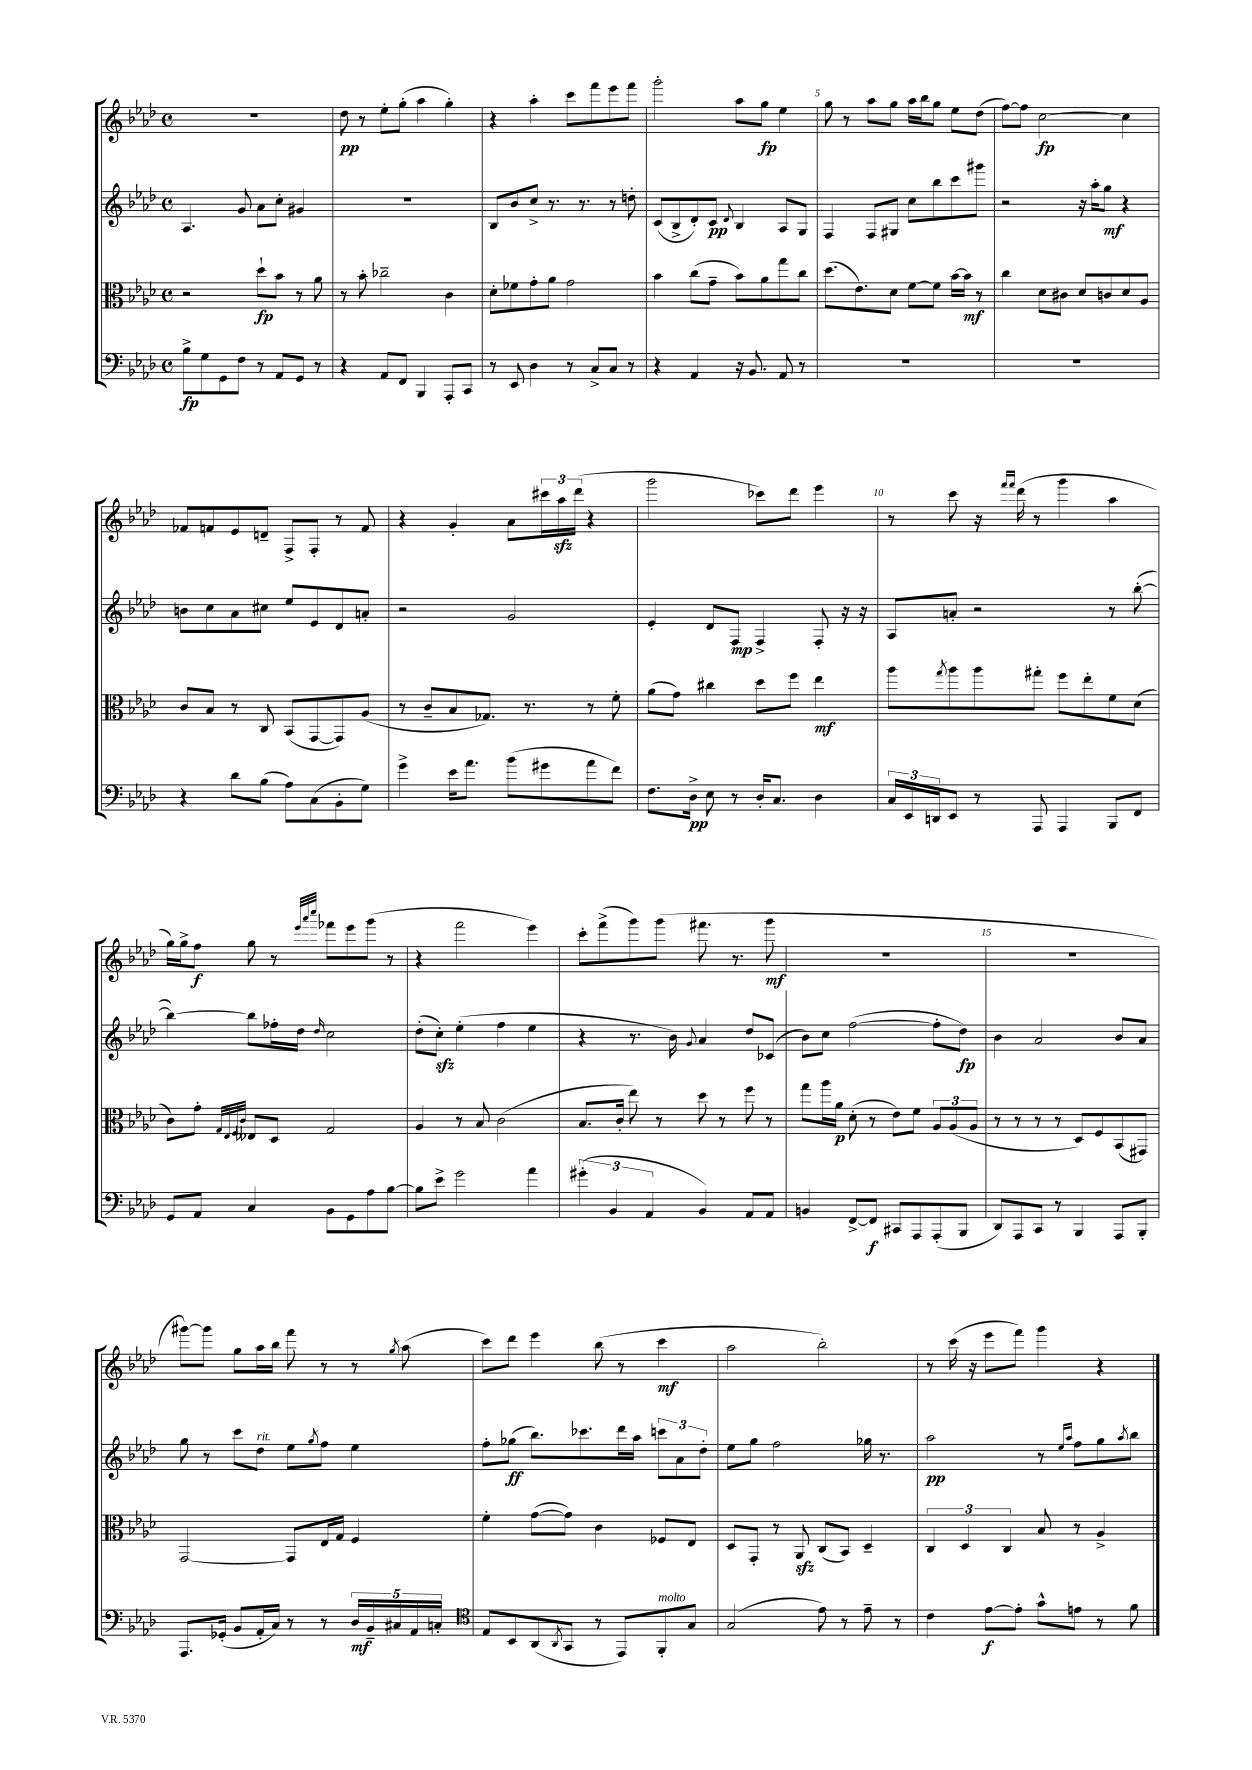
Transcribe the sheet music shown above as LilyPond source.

<<
\new StaffGroup <<
\new Staff = "s0" {
    \clef treble \key aes \major \defaultTimeSignature \time 4/4
    R1 |
    des''8\pp r8 ees''8-. g''8-.( aes''4 g''4-.) |
    r4 aes''4-. c'''8 f'''8 ees'''8 f'''8 |
    g'''2-. aes''8 g''8\fp ees''4 |
    g''8 r8 aes''8 g''8 aes''16 bes''16 g''8 ees''8 des''8( |
    f''8~) f''8 c''2~\fp c''4 |
    fes'8 f'8 ees'8 d'8-- f8-> f8-. r8 f'8 |
    r4 g'4-. aes'8 \tuplet 3/2 { cis'''16 aes''16\sfz des'''16( } r4 |
    g'''2 ces'''8) des'''8 ees'''4 |
    r8 c'''8 r16 \grace { f'''16 f'''16 } des'''16( r8 g'''4 aes''4 |
    g''16) g''16-> f''8\f g''8 r8 \grace { ees'''32 aes'''32 c''''32 } fes'''8 ees'''8 g'''8( r8 |
    r4 f'''2 ees'''4) |
    c'''8-. f'''8->( g'''8) g'''8( fis'''8. r8. g'''8\mf |
    R1 |
    R1 |
    gis'''8~) gis'''8 g''8 aes''16 bes''16 f'''8 r8 r8 \acciaccatura { g''8 } aes''8( |
    c'''8) des'''8 ees'''4 bes''8( r8 c'''4\mf |
    aes''2 bes''2-.) |
    r8 c'''16( r16 ees'''8 f'''8) g'''4 r4 \bar "|." |
}
\new Staff = "s1" {
    \clef treble \key aes \major \defaultTimeSignature \time 4/4
    aes4. g'8 aes'8 c''8-. gis'4 |
    R1 |
    bes8 bes'8 c''8-> r8. r8. r8 d''8-. |
    c'8( bes8-> des'8-.) c'8\pp \appoggiatura { des'8 } bes4 aes8 g8 |
    f4 f8 gis8 c''8 bes''8 c'''8 gis'''8 |
    r2 r16 aes''16-. g''8\mf r4 |
    b'8 c''8 aes'8 cis''8 ees''8 ees'8 des'8 a'8-. |
    r2 g'2 |
    ees'4-. des'8 f8\mp f4-> f8-. r16 r16 |
    aes8 a'8-. r2 r8 bes''8~-.( |
    bes''4~) bes''8 fes''16-. des''16 \grace { des''16 } c''2 |
    des''8-.( c''8-.\sfz) ees''4-.( f''4 ees''4 |
    r4 r8. bes'16) \appoggiatura { g'8 } aes'4 des''8 ces'8( |
    bes'8) c''8 f''2~( f''8-. des''8\fp) |
    bes'4 aes'2 bes'8 aes'8 |
    g''8 r8 c'''8 des''8^\markup { \italic "rit." } ees''8 \acciaccatura { g''8 } f''8 ees''4 |
    f''8-. ges''8\ff( bes''8.) ces'''8. des'''16 aes''16 \tuplet 3/2 { c'''8 aes'8 des''8-. } |
    ees''8 g''8 f''2 ges''16 r8. |
    aes''2\pp r8 \grace { ees''16 aes''16 } f''8 g''8 \acciaccatura { aes''8 } bes''8 \bar "|." |
}
\new Staff = "s2" {
    \clef alto \key aes \major \defaultTimeSignature \time 4/4
    r2 des''8-!\fp bes'8 r8 aes'8 |
    r8 bes'8-. ces''2-- c'4 |
    des'8-. fes'8 g'8-. aes'8 g'2 |
    bes'4 c''8( g'8-- bes'8) aes'8 g''8 c''8 |
    des''8.( ees'8.) des'8 f'8~ f'8 bes'16~ bes'16\mf r8 |
    c''4 des'8 cis'8 des'8 c'8 des'8 aes8 |
    c'8 bes8 r8 c8 bes,8( g,8~ g,8) aes8( |
    r8 c'8-- bes8 ges8.) r8. r8 f'8-. |
    aes'8( g'8) cis''4 des''8 f''8 ees''4\mf |
    aes''8 \acciaccatura { g''8 } aes''8 aes''8 gis''8-. f''8 ees''8-. f'8 des'8( |
    c'8) g'8-. \grace { g32 ees32 f32 c'32 } eeses8 des8 g2 |
    aes4 r8 bes8 c'2( |
    bes8. c'16-. ees''8) r8 des''8 r8 f''8 r8 |
    g''8 aes''16 aes'16\p des'8-.( r8 ees'8) f'8 \tuplet 3/2 { aes8 aes8( aes8 } |
    r8 r8 r8 r8 des8) f8 bes,8( gis,8) |
    g,2~ g,8 ees16 g16 f4 |
    f'4-. g'8~( g'8) c'4 fes8 ees8 |
    des8 g,8-. r8 aes,8\sfz c8( bes,8) des4-- |
    \tuplet 3/2 { c4 des4 c4 } bes8 r8 aes4-> \bar "|." |
}
\new Staff = "s3" {
    \clef bass \key aes \major \defaultTimeSignature \time 4/4
    bes8->\fp g8 g,8 f8 r8 aes,8 g,8 r8 |
    r4 aes,8 f,8 bes,,4 aes,,8-. c,8 |
    r8 ees,8 des4 r8 c8-> c8 r8 |
    r4 aes,4 r16 bes,8. aes,8 r8 |
    R1 |
    R1 |
    r4 des'8 bes8( aes8) c8( bes,8-. g8) |
    g'4-> ees'16 aes'8. bes'8( gis'8 aes'8 f'8) |
    f8. des16->\pp ees8 r8 des16-. c8. des4 |
    \tuplet 3/2 { c16 ees,16 d,16 } ees,8 r8 aes,,8 aes,,4 bes,,8 f,8 |
    g,8 aes,8 c4 bes,8 g,8 aes8 bes8~ |
    bes8 ees'8-> g'2 aes'4 |
    \tuplet 3/2 { gis'4-.( bes,4 aes,4 } bes,4) aes,8 aes,8 |
    b,4 f,8~-> f,8\f cis,8 aes,,8 aes,,8-.( bes,,8 |
    des,8) aes,,8 c,8 r8 bes,,4 aes,,8 bes,,8-. |
    aes,,8. ges,16-.( bes,8 aes,16-. c16) r8 r8 \tuplet 5/4 { des16\mf bes,16-- cis16 aes,16 c16-. } |
    \clef tenor ees8 bes,8 aes,8( \acciaccatura { aes,8 } g,8 r8 ees,8) f,8-.^\markup { \italic "molto" } g8 |
    g2( ees'8) r8 ees'8-- r8 |
    c'4 ees'8~\f ees'8-. g'8-^ e'8 r8 f'8 \bar "|." |
}
>>
>>
\layout { \context { \Score \override BarNumber.break-visibility = ##(#f #t #t) barNumberVisibility = #(every-nth-bar-number-visible 5) } }
